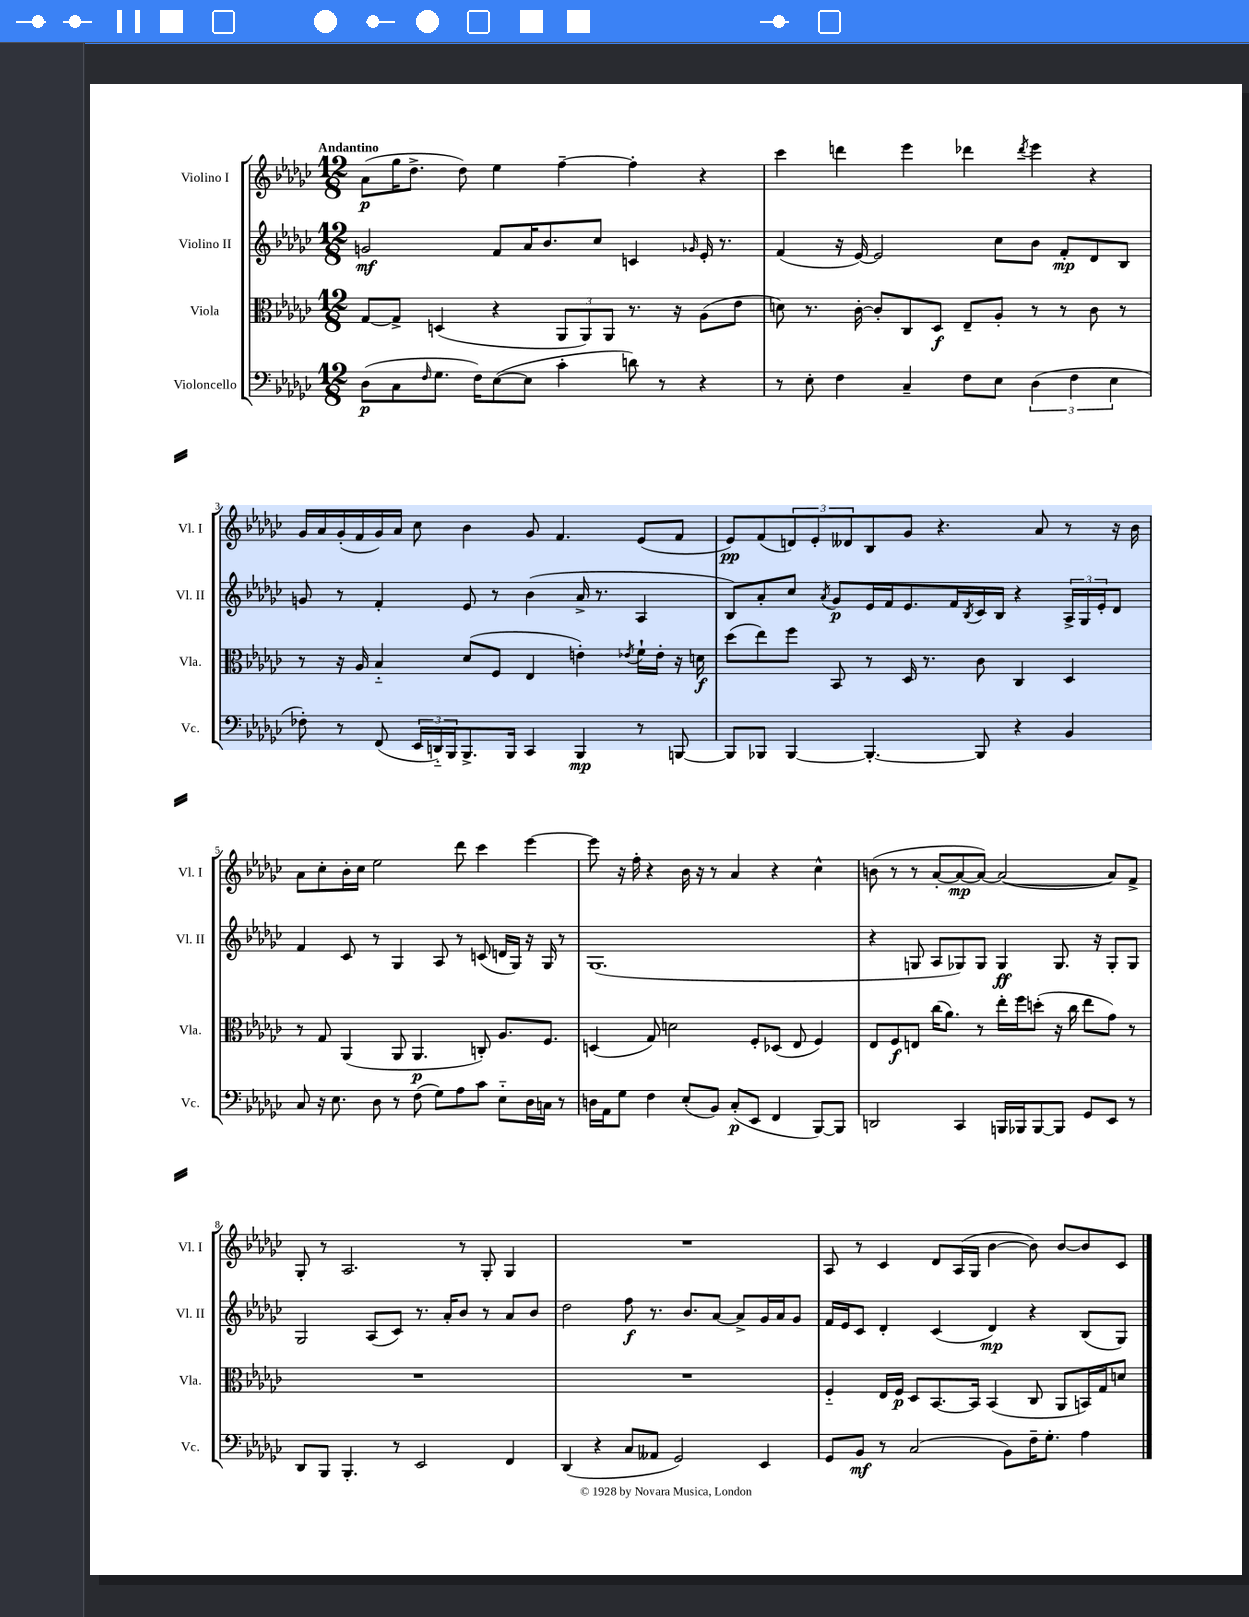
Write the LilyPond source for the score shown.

<<
\new StaffGroup <<
\new Staff = "s0" \with { instrumentName = "Violino I" shortInstrumentName = "Vl. I" } {
    \clef treble \key ges \major \numericTimeSignature \time 12/8 \tempo "Andantino"
    aes'8\p( ges''16 des''8.-> des''8) ees''4 f''4~-- f''4-. r4 |
    ces'''4 d'''4 ees'''4 des'''4 \acciaccatura { des'''8 } ees'''4 r4 |
    ges'16 aes'16 ges'16-.( f'16 ges'16) aes'16 ces''8 bes'4 ges'8 f'4. ees'8( f'8 |
    ees'8\pp) f'8( \tuplet 3/2 { d'8) ees'8-. deses'8 } bes8 ges'8 r4. aes'8 r8 r16 bes'16 |
    aes'8 ces''8-. bes'16-. ces''16 ees''2 des'''8 ces'''4 ees'''4~ |
    ees'''8 r16 f''16-. r4 bes'16 r16 r8 aes'4 r4 ces''4-^ |
    b'8( r8 r8 aes'8~-. aes'8~\mp aes'8~) aes'2~( aes'8) f'8-> |
    ges8-. r8 aes2. r8 ges8-. ges4 |
    R1. |
    aes8 r8 ces'4 des'8 aes16( ges16 bes'4~ bes'8) bes'8~ bes'8 ces'8 \bar "|." |
}
\new Staff = "s1" \with { instrumentName = "Violino II" shortInstrumentName = "Vl. II" } {
    \clef treble \key ges \major \numericTimeSignature \time 12/8
    g'2\mf f'8 aes'16 bes'8. ces''8 c'4 \grace { ges'16 } ees'16-. r8. |
    f'4( r16 ees'16~) ees'2 ces''8 bes'8 f'8-.\mp des'8 bes8 |
    g'8 r8 f'4-. ees'8 r8 bes'4( aes'16-> r8. aes4 |
    bes8) aes'8-. ces''8 \acciaccatura { aes'8 } ges'8\p ees'16 f'16 ees'8. f'16 \acciaccatura { bes8 } ces'16 bes16 r4 \tuplet 3/2 { aes16-> ges16 ees'16-. } des'8 |
    f'4 ces'8 r8 ges4 aes8 r8 c'8( d'16 ges16) r16 ges16 r8 |
    ges1.( |
    r4 g8 aes8 ges8) ges8 ges4\ff ges8. r16 ges8-. ges8 |
    ges2 aes8( ces'8) r8. aes'16-. bes'8 r8 aes'8 bes'8 |
    des''2 f''8\f r8. bes'8. aes'8~ aes'8-> ges'16 aes'16 ges'8 |
    f'16 ees'16 ces'8 des'4-. ces'4( des'4\mp) r4 bes8( ges8) \bar "|." |
}
\new Staff = "s2" \with { instrumentName = "Viola" shortInstrumentName = "Vla." } {
    \clef alto \key ges \major \numericTimeSignature \time 12/8
    ges8~ ges8-> d4( r4 \tuplet 3/2 { aes,8 aes,8) aes,8 } r8. r16 aes8( ees'8 |
    d'8) r8. ces'16~-. ces'8-. ces8 des8\f ees8-- aes8-. r8 r8 ces'8 r8 |
    r8 r16 aes16 bes4-_ des'8( f8 ees4 e'4-.) \acciaccatura { ees'8 } f'16-! ees'16-. r16 d'16\f |
    des''8( ees''8) f''8 bes,8 r8 des16 r8. ces'8 ces4 des4 |
    r8 ges8 aes,4( aes,8 aes,4.\p c8-.) aes8. f8. |
    d4( ges8) d'2 f8-. des8( ees8 f4) |
    ees8 f8\f e8 ces''16( aes'8.) r8 ees''16-. f''16 d''8-.( r16 ces''16 ees''8 ges'8) r8 |
    R1. |
    R1. |
    f4-_ ees16 f16\p des8 bes,8.~ bes,16 bes,4( ces8 aes,8 b,16) ges16 d'8 \bar "|." |
}
\new Staff = "s3" \with { instrumentName = "Violoncello" shortInstrumentName = "Vc." } {
    \clef bass \key ges \major \numericTimeSignature \time 12/8
    des8\p( ces8 \grace { f16 } ges8. f16) ees8~( ees8 ces'4-. d'8) r8 r4 |
    r8 ees8-. f4 ces4-- f8 ees8 \tuplet 3/2 { des4( f4 ees4 } |
    fes8-.) r8 f,8( \tuplet 3/2 { ees,16 d,16-_) bes,,16 } bes,,8.-> bes,,16 ces,4 bes,,4\mp r8 b,,8~ |
    b,,8 bes,,8 bes,,4~ bes,,4.~-. bes,,8 r4 bes,4 |
    ces8 r16 ees8. des8 r8 f8( ges8) aes8 ces'8 ees8-_ des16 c16 r8 |
    d16 aes,16 ges8 f4 ees8-.( bes,8) ces8-.\p( ees,8 f,4 bes,,8~) bes,,8 |
    d,2 ces,4 b,,16 bes,,16 bes,,8~ bes,,8 ges,8 ees,8 r8 |
    des,8 bes,,8 bes,,4.-. r8 ees,2 f,4 |
    des,4( r4 ces8 aeses,8 ges,2) ees,4 |
    ges,8 bes,8\mf r8 ces2( bes,8) f16-- ges8.-. aes4 \bar "|." |
}
>>
>>
